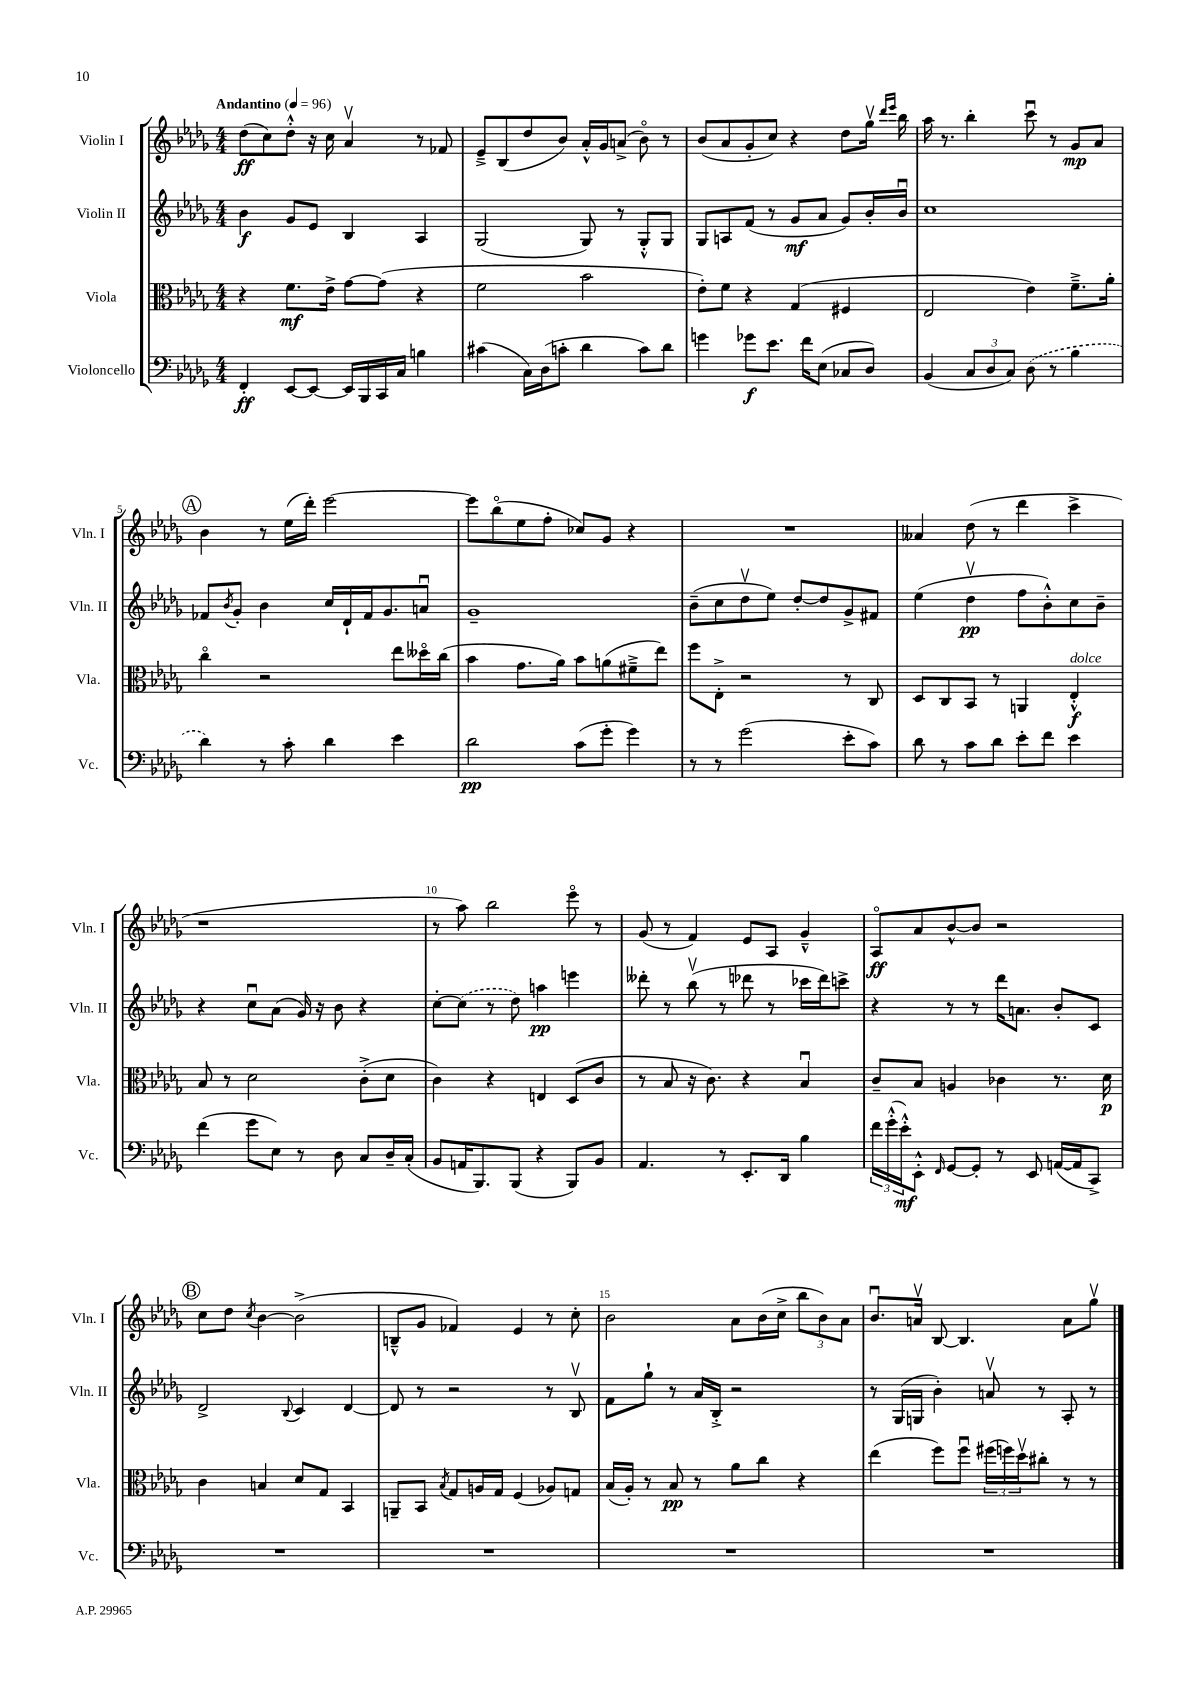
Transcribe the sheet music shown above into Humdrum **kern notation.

**kern	**kern	**kern	**kern
*staff4	*staff3	*staff2	*staff1
*clefF4	*clefC3	*clefG2	*clefG2
*k[b-e-a-d-g-]	*k[b-e-a-d-g-]	*k[b-e-a-d-g-]	*k[b-e-a-d-g-]
*M4/4	*M4/4	*M4/4	*M4/4
*MM96	*MM96	*MM96	*MM96
4FF'	4r	4b-	(8dd-
.	.	.	8cc)
[8EE-	8.f	8g-	8dd-'^^
8EE-_	.	8e-	16r
.	16e-^	.	16cc
16EE-]	[8g-	4B-	4a-v
16BBB-	.	.	.
16CC	(8g-]	.	.
16C	.	.	.
4B	4r	4A-	8r
.	.	.	8f-
=	=	=	=
(4c#	2f	(2G-	8e-~^
.	.	.	(8B-
16C)	.	.	8dd-
(16D-	.	.	.
8c'	.	.	8b-)
4d-	2b-	8G-)	16a-'^^
.	.	.	16g-
.	.	8r	(8a^
8c)	.	8G-'^^	8b-o)
8d-	.	8G-	8r
=	=	=	=
4g	8e-')	8G-	(8b-
.	8f	8A	8a-
8g-	4r	(8f	8g-'
8.e-	.	8r	8cc)
.	(4G-	8g-	4r
16f	.	.	.
(8E-	.	8a-	.
8C-	4F#	8g-)	8dd-
8D-)	.	16b-'	16gg-v
.	.	.	16qqddd-
.	.	.	16qqeee-
.	.	16b-u	16bb-
=	=	=	=
(4BB-	2E-	1cc	16aa-
.	.	.	8.r
12C	.	.	4bb-'
12D-	.	.	.
12C)	.	.	.
(8D-	4e-)	.	8cccu
8r	.	.	8r
4B-	8.f~^	.	8g-
.	.	.	8a-
.	16a-'	.	.
=	=	=	=
4d-)	4cco	8f-	4b-
.	.	8qb-	.
.	.	8g-'	.
8r	2r	4b-	8r
8c'	.	.	(16ee-
.	.	.	16ddd-')
4d-	.	16cc	[2eee-
.	.	16d-`	.
.	.	16f-	.
.	.	8.g-	.
4e-	8ee-	.	.
.	16dd--o	8au	.
.	(16cc	.	.
=	=	=	=
2d-	4b-	1g-~	8eee-]
.	.	.	(8bb-o
.	8.g-	.	8ee-
.	.	.	8ff'
.	16a-)	.	.
(8c	8b-	.	8cc-)
8g-'	(8a	.	8g-
4g-)	8f#~^	.	4r
.	8ee-)	.	.
=	=	=	=
8r	8ff	(8b-~	1r
8r	8E-'^	8cc	.
(2g-	2r	8dd-v	.
.	.	8ee-)	.
.	.	[8dd-'	.
.	.	8dd-]	.
8e-'	8r	8g-^	.
8c)	8C	8f#	.
=	=	=	=
8d-	8D-	(4ee-	4a--
8r	8C	.	.
8c	8BB-	4dd-v	(8dd-
8d-	8r	.	8r
8e-'	4AA	8ff	4ddd-
8f	.	8b-'^^)	.
4e-	4E-'^^	8cc	4ccc^
.	.	8b-~	.
=	=	=	=
(4f	8B-	4r	1r
.	8r	.	.
8g-	2d-	8ccu	.
8E-)	.	(8a-	.
8r	.	16g-)	.
.	.	16r	.
8D-	.	8b-	.
8C	(8c'^	4r	.
16D-~	8d-	.	.
(16C'	.	.	.
=	=	=	=
8BB-	4c)	[8cc'	8r
16AA	.	(8cc]	8aa-)
8.BBB-)	.	.	.
.	4r	8r	2bb-
(8BBB-	.	8dd-)	.
4r	4E	4aa	.
8BBB-)	(8D-	4eee	8eee-o
8BB-	8c	.	8r
=	=	=	=
4.AA-	8r	8ddd--'	(8g-
.	8B-	8r	8r
.	16r	(8bb-v	4f)
.	8.c)	.	.
8r	.	8r	.
8.EE-'	4r	8ddd-	8e-
.	.	8r	8A-
16DD-	.	.	.
4B-	4B-u	16ccc-	4g-~^^
.	.	16ddd-)	.
.	.	8ccc^	.
=	=	=	=
24f	8c~	4r	8A-o
(24g-'^^	.	.	.
24e-'^^)	.	.	.
8EE-'^^	8B-	.	8a-
16qqFF	.	.	.
[8GG-	4A	8r	[8b-^^
8GG-']	.	8r	8b-]
8r	4c-	16ddd-	2r
.	.	8.a	.
8EE-	.	.	.
([16AA	8.r	8b-'	.
16AA]	.	.	.
8CC^)	.	8c	.
.	16d-	.	.
=	=	=	=
1r	4c	2d-^	8cc
.	.	.	8dd-
.	.	.	8qcc
.	4B	.	[4b-
.	.	8qqB-	.
.	8d-	4c	(2b-^]
.	8G-	.	.
.	4BB-	[4d-	.
=	=	=	=
1r	8AA~	8d-]	8B~^^
.	8BB-	8r	8g-
.	8qB-	.	.
.	8G-	2r	4f-)
.	16A	.	.
.	16G-	.	.
.	(4F	.	4e-
.	8A-)	8r	8r
.	8G	8B-v	8cc'
=	=	=	=
1r	(16B-	8f	2b-
.	16A-')	.	.
.	8r	8gg-`	.
.	8B-	8r	.
.	8r	16a-	.
.	.	16B-'^	.
.	8a-	2r	8a-
.	8cc	.	(16b-
.	.	.	16cc^
.	4r	.	12bb-
.	.	.	12b-)
.	.	.	12a-
=	=	=	=
1r	(4ee-	8r	8.b-u
.	.	(16G-	.
.	.	16G	16av
.	8ff)	4b-')	[8B-
.	8ffu	.	4.B-]
.	(24ff#	8av	.
.	24ff)	.	.
.	24dd-v	.	.
.	8cc#'	8r	.
.	8r	8A-'	8a
.	8r	8r	8gg-v
==	==	==	==
*-	*-	*-	*-
